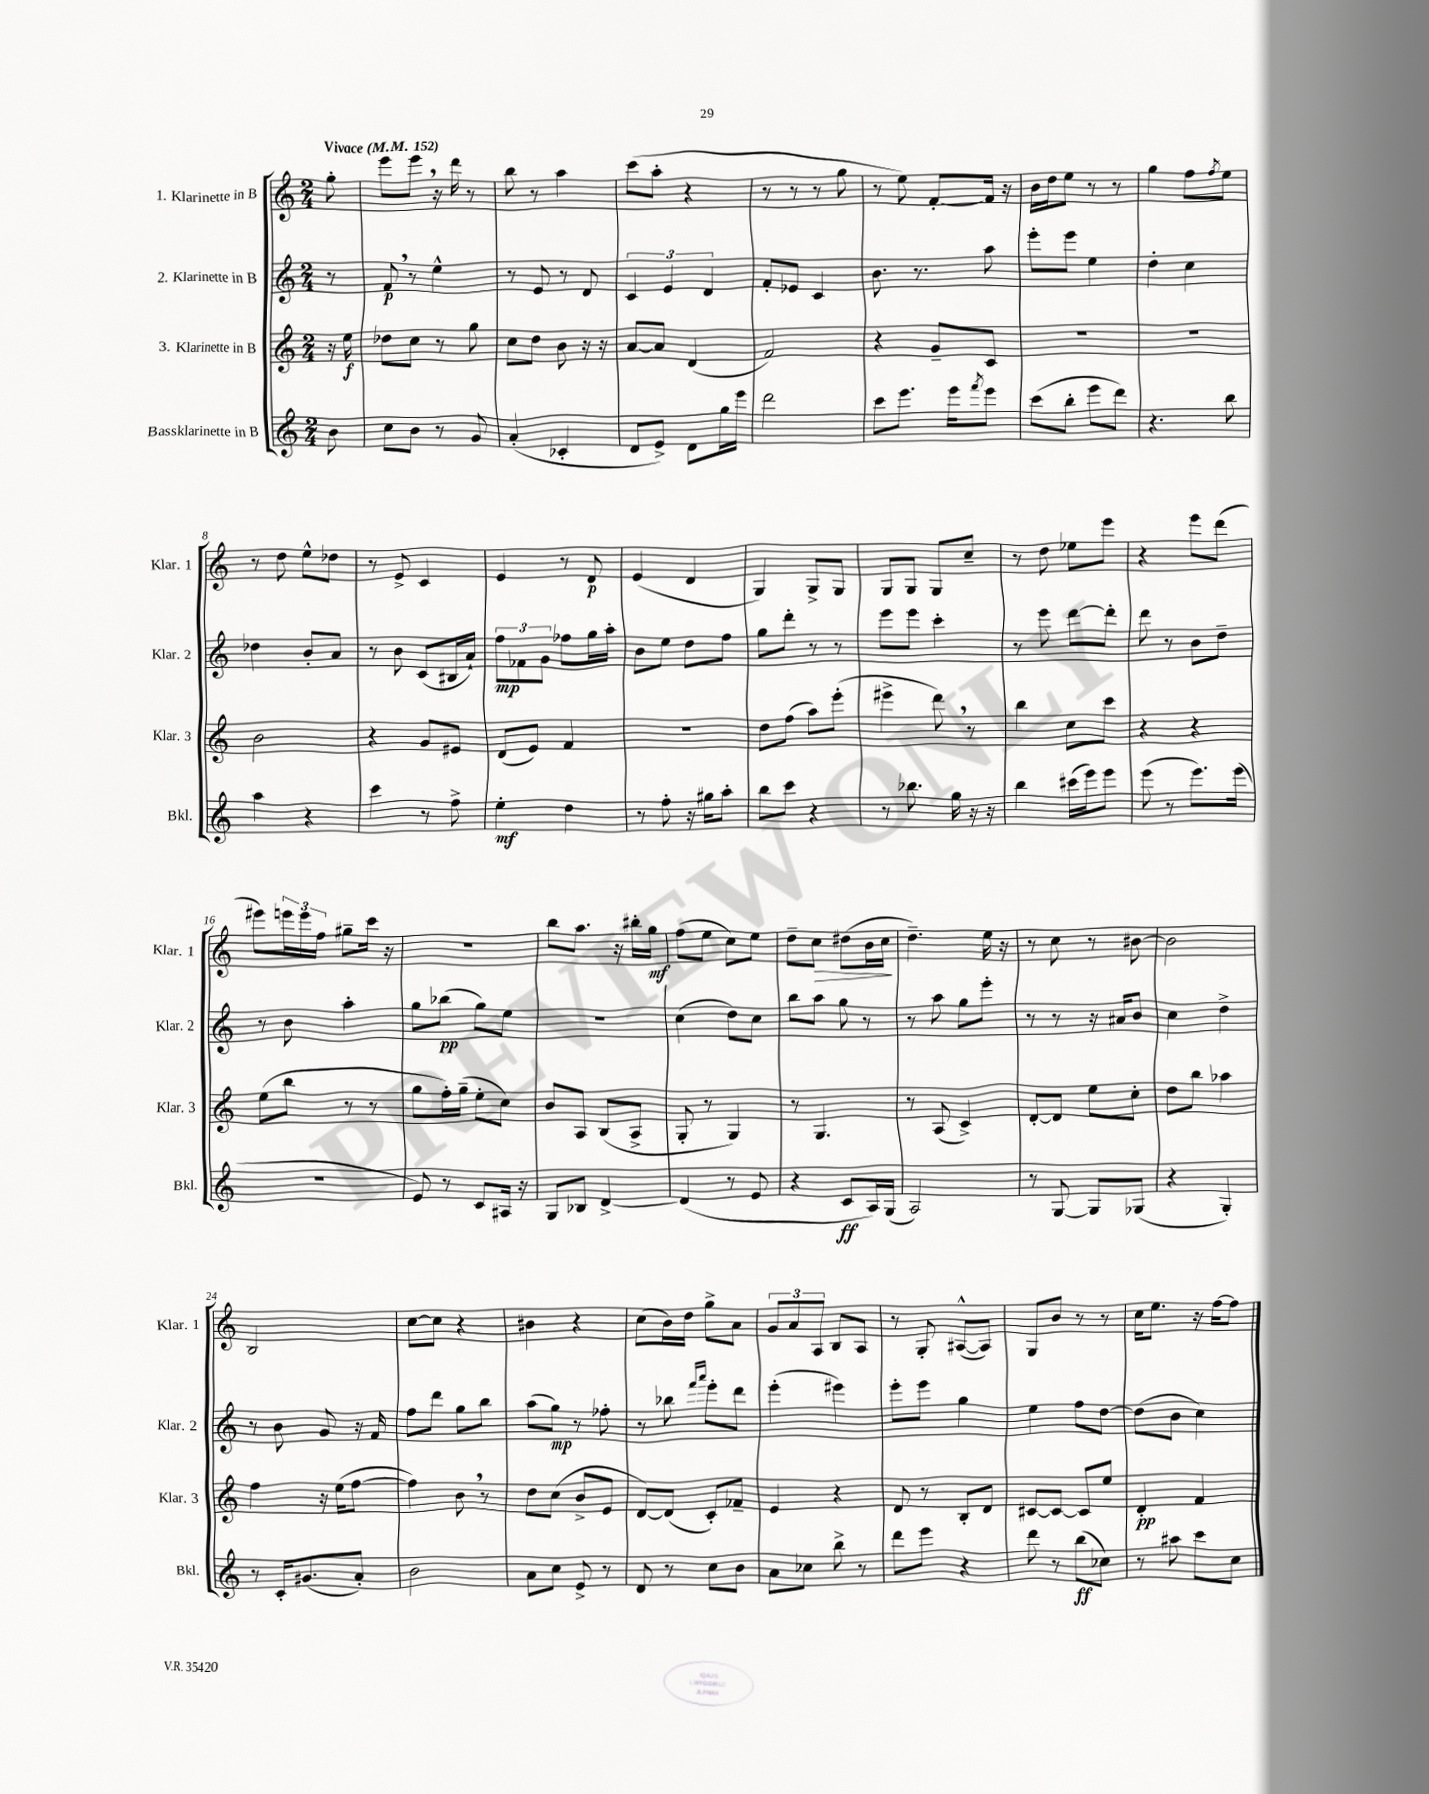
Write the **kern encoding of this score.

**kern	**kern	**kern	**kern
*staff4	*staff3	*staff2	*staff1
*clefG2	*clefG2	*clefG2	*clefG2
*k[]	*k[]	*k[]	*k[]
*M2/4	*M2/4	*M2/4	*M2/4
*MM152	*MM152	*MM152	*MM152
8b	16r	8r	8gg'
.	16ee	.	.
=	=	=	=
8cc	8dd-	8f	8eee
8b	8cc	8r	8eee
8r	8r	4ee^^	16r
.	.	.	16ddd
8g	8gg	.	8r
=	=	=	=
(4a'	8cc	8r	8bb
.	8dd	8e	8r
4c-'	8b	8r	4aa
.	16r	8d	.
.	16r	.	.
=	=	=	=
8d	[8a	6c	(8ccc
8e^)	8a]	.	8aa'
.	.	6e	.
8d	(4d	.	4r
.	.	6d	.
16gg	.	.	.
16eee	.	.	.
=	=	=	=
2ddd	2f)	8f'	8r
.	.	8e-	8r
.	.	4c	8r
.	.	.	8gg
=	=	=	=
8ccc	4r	8.b	8r
8.eee	.	.	8ee)
.	.	8.r	.
.	8g~	.	[8f'
16eee	.	.	.
8qfff	.	.	.
8eee	8c	8aa	16f]
.	.	.	16r
=	=	=	=
(8ccc	2r	8eee'	16b
.	.	.	16dd
8bb'	.	8eee	8ee
8eee	.	4ee	8r
8ddd)	.	.	8r
=	=	=	=
4.r	2r	4dd'	4gg
.	.	4cc	8ff
.	.	.	8qff
8bb	.	.	8ee
=	=	=	=
4aa	2b	4dd-	8r
.	.	.	8dd
4r	.	8b'	8ee^^
.	.	8a	8dd-
=	=	=	=
4ccc	4r	8r	8r
.	.	8b	8e^
8r	8g	(8c	4c
8ff^	8e#	16B#	.
.	.	16a`)	.
=	=	=	=
4ee'	(8d	12ff	4e
.	.	12f-	.
.	8e)	.	.
.	.	12g	.
4dd	4f	8ff-	8r
.	.	16gg	8d
.	.	16aa'	.
=	=	=	=
8r	2r	8b	(4e
8ff'	.	8ee	.
16r	.	8dd	4d
16gg#	.	.	.
8aa'	.	8ff	.
=	=	=	=
8bb	8dd	8gg	4G)
8ccc	(8ff	8ddd'	.
4r	8aa)	8r	8G^
.	(8eee'	8r	8G
=	=	=	=
8r	4eee#^	8eee	8G
8.bb-	.	8eee	8G
.	8ddd)	4ccc'	8G
16gg	.	.	.
16r	8r	.	8cc~
16r	.	.	.
=	=	=	=
4bb	4bb	8r	8r
.	.	8eee	8dd
(16ccc#	8cc	[8ddd	8ee-
16eee)	.	.	.
8eee	8ccc	8ddd']	8eee
=	=	=	=
(8eee	4r	8ddd	4r
8r	.	8r	.
8.eee)	4r	8b	8eee
.	.	8dd~	(8ddd
(16eee	.	.	.
=	=	=	=
2r	(8ee	8r	8eee#)
.	8bb	8b	24eee
.	.	.	24eee
.	.	.	24ff
.	8r	4aa'	8gg#~
.	8r	.	16ccc
.	.	.	16r
=	=	=	=
8e)	8gg	8gg	2r
8r	16ff')	(8bb-	.
.	(16gg~	.	.
8c	8ee'	8gg)	.
16A#	8cc)	8ee	.
16r	.	.	.
=	=	=	=
8G	8b	2r	8bb
8B-	8A	.	8.aa
[4d^	(8B	.	.
.	.	.	16r
.	8A^	.	16bb#'
.	.	.	16gg
=	=	=	=
(4d]	8G'	(4cc	(8ff
.	8r	.	8ee
8r	4G)	8dd)	8cc)
8e	.	8cc	8ee
=	=	=	=
4r	8r	8bb	8dd~
.	4.G	8aa	8cc
8c	.	8gg	(8dd#
16A)	.	8r	16b
(16G	.	.	16cc
=	=	=	=
2A)	8r	8r	4.dd~)
.	(8A	8aa	.
.	4c^)	8gg	.
.	.	8eee'	16ee
.	.	.	16r
=	=	=	=
8r	[8d'	8r	8r
[8G	8d]	8r	8cc
8G]	8ee	16r	8r
.	.	16a#	.
(8G-	8cc'	8b	[8b#
=	=	=	=
4r	8dd	4cc	2b#]
.	8bb	.	.
4G')	4aa-	4dd^	.
=	=	=	=
8r	4ff	8r	2B
16c'	.	8b	.
(8.g#	.	.	.
.	16r	8g	.
.	(16ee	.	.
8a')	[8ff	16r	.
.	.	16f	.
=	=	=	=
2b	4ff])	8ff	[8cc
.	.	8ddd	8cc]
.	8b	8gg	4r
.	8r	8bb	.
=	=	=	=
8a	8dd	(8aa	4b#
8cc	(8cc	8gg)	.
8e^	8b^	8r	4r
8r	8e	8ff-'	.
=	=	=	=
8d	[8d)	8r	(8cc
8r	(8d]	8bb-	16b)
.	.	.	16dd
.	.	16qqfff	.
.	.	16qqaaa	.
8cc	8c')	8eee'	8gg^
8b	8f-~	8ddd	8a
=	=	=	=
8a	4e	(4eee'	12g
.	.	.	12a
8cc-	.	.	.
.	.	.	12A
8bb^	4r	4eee#)	8B
8r	.	.	8A
=	=	=	=
8ddd	8d	8eee'	8r
8eee	8r	8eee	8G'
4r	8B'	4gg	([8A#^^
.	8d	.	8A#])
=	=	=	=
8ddd	[8c#	4ee	8G
8r	8c#_	.	8b
(8bb	8c#]	8ff	8r
8cc-)	8ee	[8dd	8r
=	=	=	=
8r	4d'	(8dd]	16cc
.	.	.	8.ee
8aa#	.	8b	.
8ccc	4f	4cc)	16r
.	.	.	[16ff
8cc	.	.	8ff]
==	==	==	==
*-	*-	*-	*-
